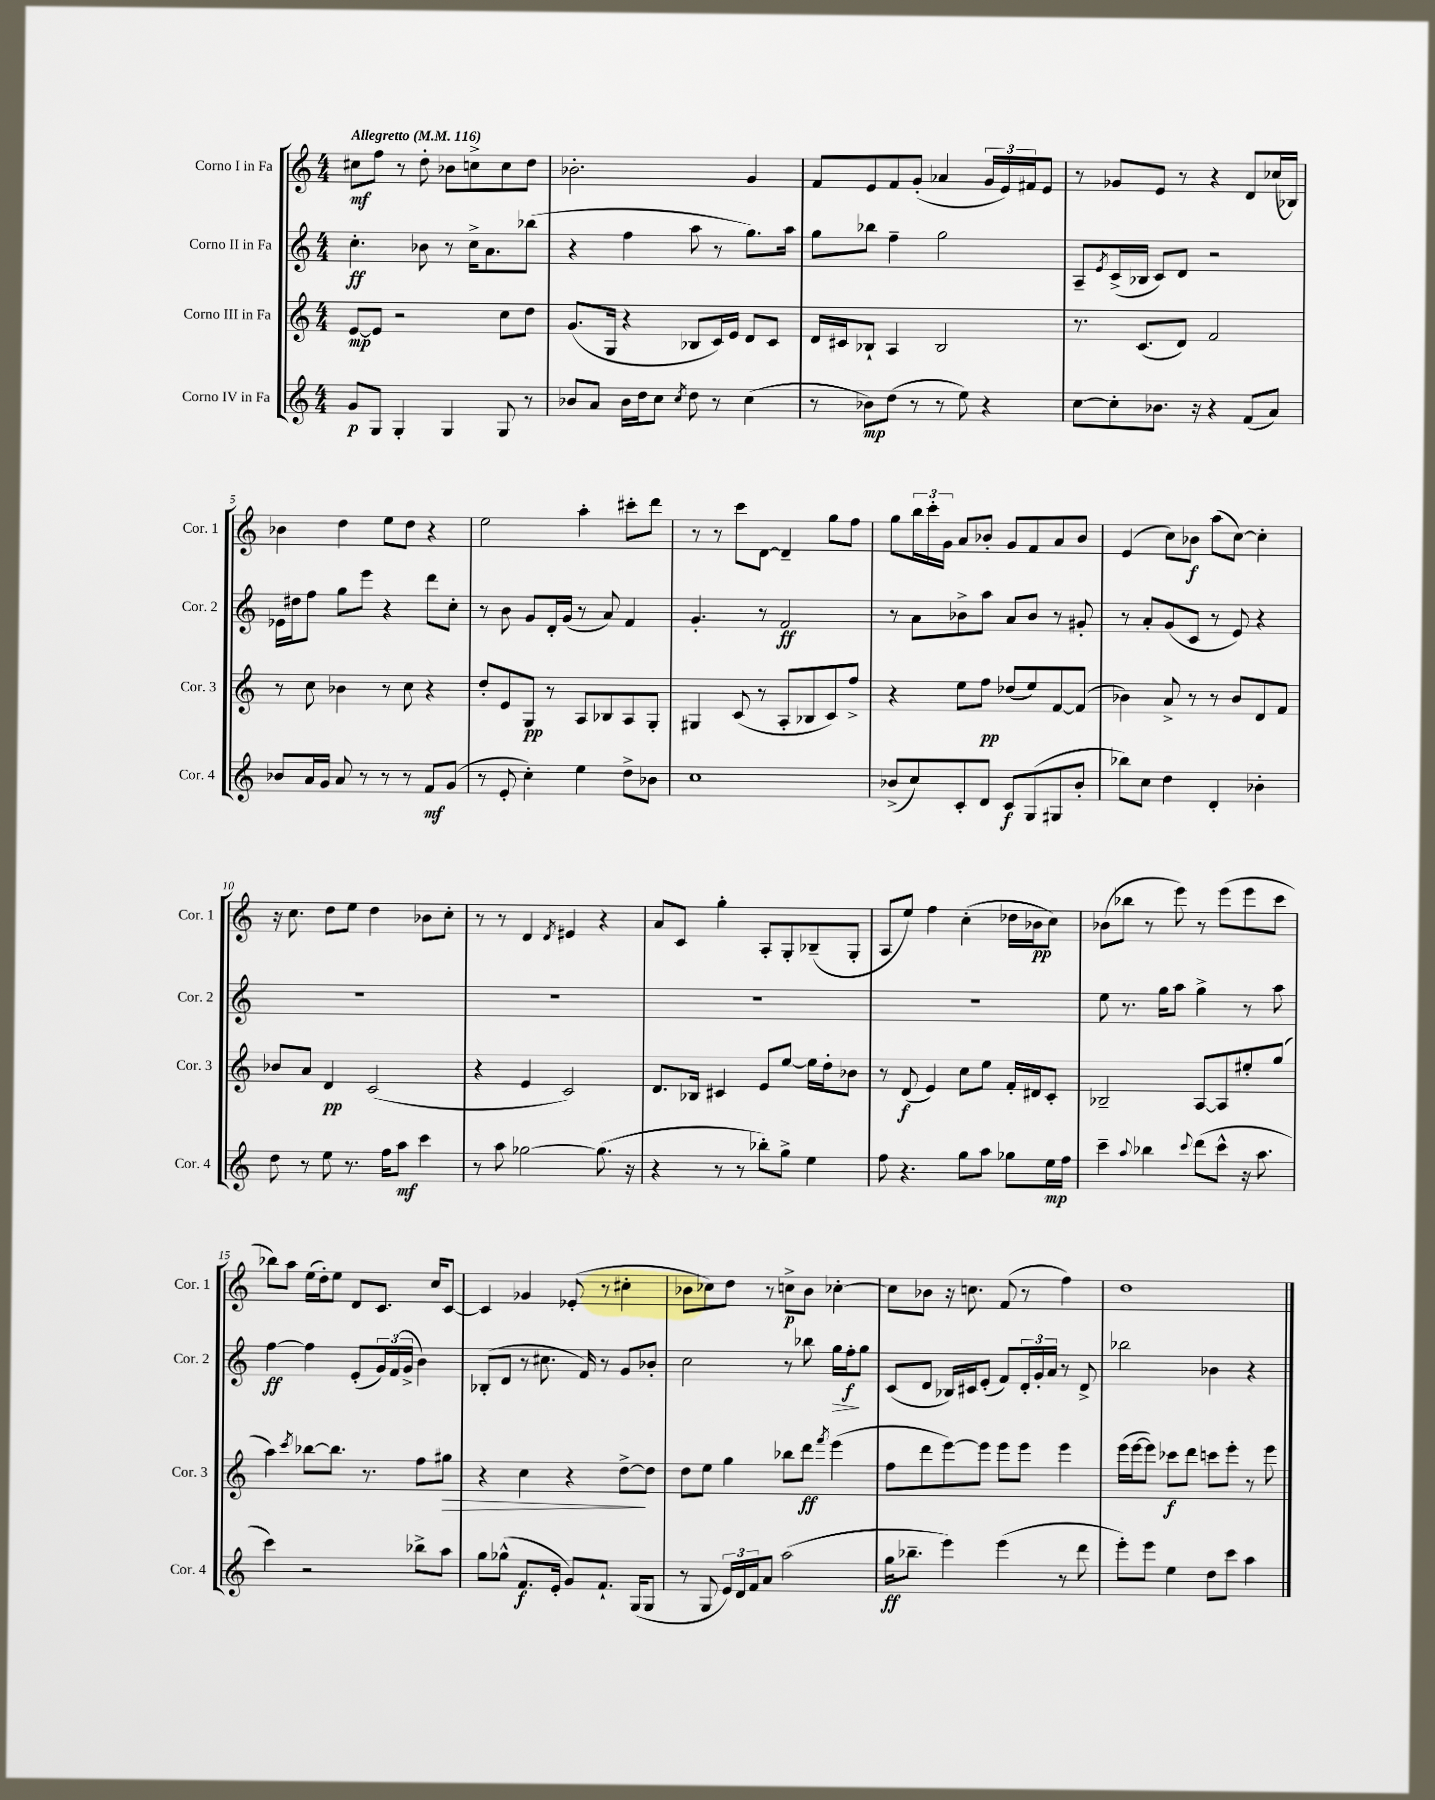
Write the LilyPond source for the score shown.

<<
\new StaffGroup <<
\new Staff = "s0" \with { instrumentName = "Corno I in Fa" shortInstrumentName = "Cor. 1" } {
    \clef treble \key c \major \numericTimeSignature \time 4/4 \tempo "Allegretto" 4 = 116
    cis''8\mf f''8 r8 d''8-. bes'8 c''8-> c''8 d''8 |
    bes'2.-. g'4 |
    f'8 e'8 f'8 g'8-.( aes'4 \tuplet 3/2 { g'16 e'16) fis'16 } e'8 |
    r8 ges'8 e'8 r8 r4 d'8 ces''16( bes16) |
    bes'4 d''4 e''8 d''8 r4 |
    e''2 a''4-. cis'''8-. d'''8 |
    r8 r8 c'''8 d'8~ d'4-- g''8 f''8 |
    g''8 \tuplet 3/2 { b''16 c'''16-. g'16 } a'8 bes'8-. g'8 f'8 a'8 bes'8 |
    e'4( c''8) bes'8\f a''8( c''8~) c''4-. |
    r16 c''8. d''8 e''8 d''4 bes'8 c''8-. |
    r8 r8 d'4 \acciaccatura { d'8 } eis'4 r4 |
    a'8 c'8 g''4-. a8-. g8-. bes8--( g8-. |
    a8 e''8) f''4 c''4-.( des''16 bes'16\pp c''8) |
    bes'8( bes''8 r8 e'''8) r8 e'''8( e'''8 c'''8 |
    bes''8) a''8 e''16( d''16-.) e''8 d'8 c'8. c''16 c'8~ |
    c'4 ges'4 ees'8-.( r8 cis''4-. |
    bes'8 ces''8) d''8 r8 c''8->\p bes'8 ces''4~-. |
    ces''8 bes'8 r16 c''8. f'8( r8 f''4) |
    d''1 \bar "|." |
}
\new Staff = "s1" \with { instrumentName = "Corno II in Fa" shortInstrumentName = "Cor. 2" } {
    \clef treble \key c \major \numericTimeSignature \time 4/4
    c''4.-.\ff bes'8 r8 c''16-> a'8. bes''8( |
    r4 f''4 a''8 r8 g''8.) a''16 |
    g''8 bes''8 f''4-- g''2 |
    a8-- \acciaccatura { e'8 } c'16->( bes16 c'8) d'8 r2 |
    ees'16 dis''16 f''8 g''8 e'''8 r4 d'''8 c''8-. |
    r8 b'8 g'8 d'16-. g'16( r8 a'8) f'4 |
    g'4.-. r8 f'2\ff |
    r8 a'8 bes'8-> a''8 a'8 bes'8 r8 gis'8-. |
    r8 a'8-. g'8( c'8 r8 e'8) r4 |
    R1 |
    R1 |
    R1 |
    R1 |
    e''8 r8. g''16 a''8 g''4-> r8 a''8 |
    f''4~\ff f''4 e'8-.( \tuplet 3/2 { g'16) f'16( g'16-> } b'4) |
    bes8-.( d'8 r8 cis''8. f'16) r8 g'8 bes'8-. |
    c''2 r8 bes''8 g''16\> f''16-.\f\! g''8 |
    c'8( d'8 bes16) cis'16 e'8-.( f'8) \tuplet 3/2 { d'16-. g'16-. a'16 } r8 d'8-> |
    bes''2 bes'4 r4 \bar "|." |
}
\new Staff = "s2" \with { instrumentName = "Corno III in Fa" shortInstrumentName = "Cor. 3" } {
    \clef treble \key c \major \numericTimeSignature \time 4/4
    e'8~\mp e'8 r2 c''8 d''8 |
    g'8.( g16 r4 bes8 c'16) e'16 d'8 c'8 |
    d'16 cis'16 bes8-! a4 bes2 |
    r8. c'8.( d'8) f'2 |
    r8 c''8 bes'4 r8 c''8 r4 |
    d''8-. e'8 g8\pp r8 a8 bes8 a8 g8-. |
    gis4 c'8( r8 a8-. bes8 c'8) f''8-> |
    r4 e''8 f''8\pp des''8( e''8) f'8~ f'8( |
    bes'4) a'8-> r8 r8 bes'8 d'8 f'8 |
    bes'8 a'8 d'4\pp c'2( |
    r4 e'4 c'2) |
    d'8. bes16 cis'4 e'8 e''8~ e''16 d''16-. bes'8 |
    r8 d'8\f( e'4) c''8 e''8 f'16-. dis'16 c'8-. |
    bes2-- a8~ a8 eis''8-. g''8( |
    a''4) \acciaccatura { c'''8 } bes''8~ bes''8. r8. f''8 gis''8\> |
    r4 c''4 r4 d''8~->\! d''8 |
    d''8 e''8 g''4 bes''8 d'''8\ff \acciaccatura { f'''8 } e'''4( |
    f''8 d'''8 e'''8~) e'''8 e'''8 e'''8 e'''4 |
    e'''16( e'''16~ e'''8) ces'''8\f d'''8 c'''8 e'''8-. r8 e'''8 \bar "|." |
}
\new Staff = "s3" \with { instrumentName = "Corno IV in Fa" shortInstrumentName = "Cor. 4" } {
    \clef treble \key c \major \numericTimeSignature \time 4/4
    g'8\p g8 g4-. g4 g8 r8 |
    bes'8 a'8 bes'16 d''16 c''8 \acciaccatura { c''8 } d''8 r8 c''4( |
    r8 bes'8\mp) d''8( r8 r8 e''8) r4 |
    c''8~ c''8-. bes'8. r16 r4 f'8( a'8) |
    bes'8 a'16 g'16 a'8 r8 r8 r8 f'8\mf g'8( |
    r8 e'8-. c''4-.) e''4 d''8-> bes'8 |
    c''1 |
    bes'8->( c''8) c'8-. d'8 c'8\f g8( gis8 bes'8-. |
    bes''8) c''8 d''4 d'4-. bes'4-. |
    d''8 r8 e''8 r8. f''16 a''8\mf c'''4 |
    r8 a''8 ges''2~ ges''8.( r16 |
    r4 r8 r8 bes''8-.) g''8-> e''4 |
    f''8 r4. g''8 a''8 ges''8 e''16\mp f''16 |
    c'''4-- \appoggiatura { a''8 } bes''4 \appoggiatura { c'''8 } d'''8( c'''8-^ r16 a''8. |
    c'''4) r2 bes''8-> a''8 |
    g''8 ges''8-^( f'8.\f e'16-. g'8) f'8.-! g16( g8 |
    r8 g8 \tuplet 3/2 { e'16) d'16 f'16 } a'8 a''2( |
    g''16\ff bes''8.-- e'''4) e'''4( r8 d'''8 |
    e'''8-.) e'''8 e''4 d''8 c'''8 a''4 \bar "|." |
}
>>
>>
